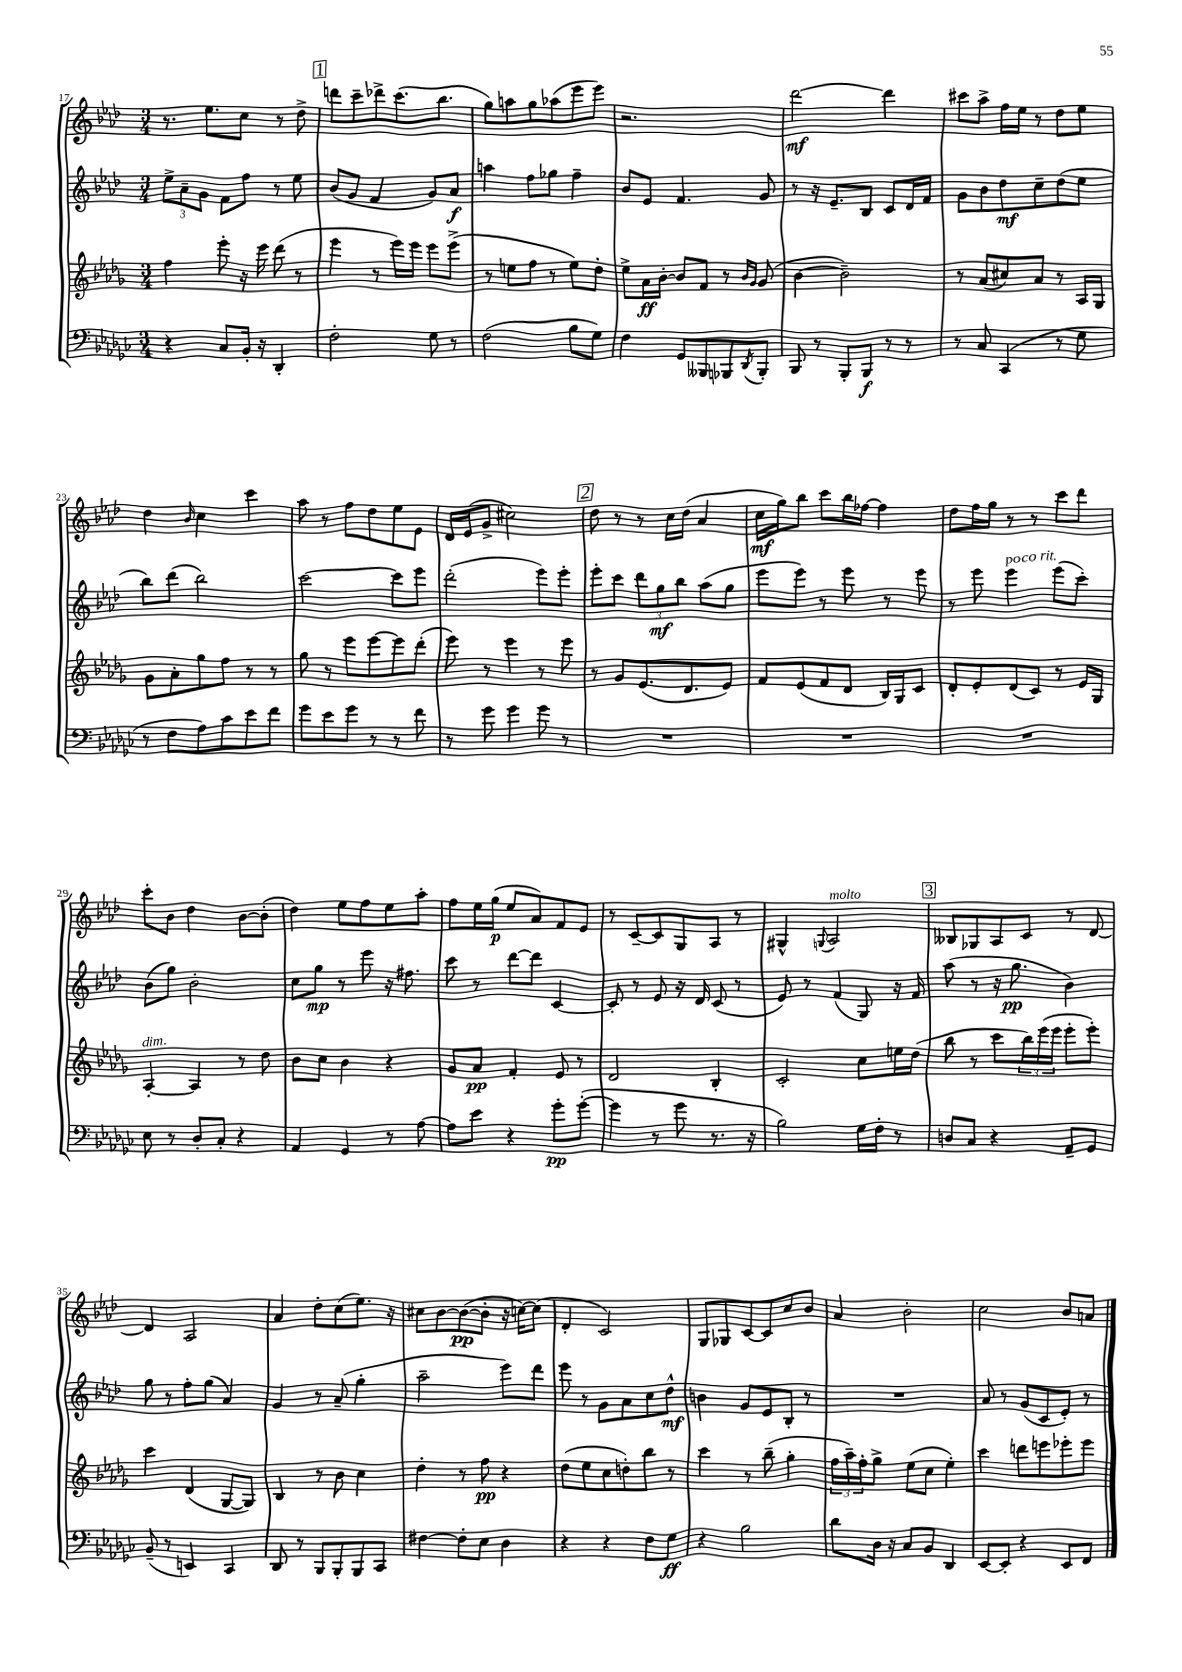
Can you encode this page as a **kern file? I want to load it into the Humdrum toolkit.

**kern	**kern	**kern	**kern
*staff4	*staff3	*staff2	*staff1
*clefF4	*clefG2	*clefG2	*clefG2
*k[b-e-a-d-g-c-]	*k[b-e-a-d-g-]	*k[b-e-a-d-]	*k[b-e-a-d-]
*M3/4	*M3/4	*M3/4	*M3/4
4r	4ff\	12ee-^\L	8.r
.	.	12a-~\	.
.	.	12g\J	.
.	.	.	8.ee-\L
8C-/L	8eee-'\	8f\L	.
16BB-'/Jk	16r	8ff\J	8cc\J
16r	16eee-\	.	.
4DD-'/	(8ddd-\	8r	8r
.	8r	8ee-\	8dd-^\
=	=	=	=
2F'\	4eee-\	(8b-/L	8ddd\L
.	.	8g/J	8ccc~\
.	8r	4f/	8ddd-^\
.	16eee-\LL)	.	(8.ccc\
.	16eee-\JJ	.	.
8G-\	8eee-\L	8g/L)	.
.	.	.	8.bb-\J
8r	(8eee-^\J	8a-/J	.
=	=	=	=
(2F\	8r	4aa\	8gg\L)
.	8ee\L	.	8aa\
.	8ff\J	8ff\L	8gg\
.	8r	8gg-\J	(8aa-\
8B-\L	8ee\L)	4ff~\	8eee-\
8G-\J)	8dd-'\J	.	8eee-\J)
=	=	=	=
4F\	8ee-^\L	8b-/L	2.r
.	16a-\L	8e-/J	.
.	[16b-'\JJ	.	.
8GG-/L	8b-/]L	4.f/	.
8BBB--/	8f/J	.	.
8BBB-/	8r	.	.
.	16qqb-/LL	.	.
8qDD-/	16qqg-/JJ	.	.
8BBB-'/J	(8g-/	8g/	.
=	=	=	=
8BBB-/	[4b-\	8r	[2ddd-\
8r	.	16r	.
.	.	8.e-~/L	.
8BBB-'/L	2b-~\])	.	.
8BBB-/J	.	8B-/J	.
8r	.	8c/L	4ddd-\]
8r	.	16d-/L	.
.	.	16f/JJ	.
=	=	=	=
8r	8r	8g\L	8ccc#\L
8C-/	(8a-/L	8b-\	8aa-^\J
(4CC-/	8cc#/)	8dd-\	16ff\LL
.	.	.	16ee-\JJ
.	8a-/J	8cc~\	8r
8r	8r	(8dd-\	8dd-\L
8G-\	16A-/LL	8ee-\J	8ee-\J
.	16G-/JJ	.	.
=	=	=	=
8r	8g-\L	8bb-\L)	4dd-\
8F\L	8a-'\	(8ddd-\J	.
.	.	.	16qqb-/
8A-\)	8gg-\	2bb-\)	4cc\
8c-\	8ff\J	.	.
8e-\	8r	.	4ccc\
8f\J	8r	.	.
=	=	=	=
8g-\L	8gg-\	[2ccc\	8aa-\
8e-\	8r	.	8r
8g-\J	8eee-\L	.	8ff\L
8r	[8eee-\	.	8dd-\
8r	8eee-\]	8ccc\]L	8ee-\
8f\	(8ddd-'\J	8eee-\J	8e-\J
=	=	=	=
8r	8eee-\)	(2ddd-'\	16d-/LL
.	.	.	(16e-/J
8g-\	8r	.	8g^/J
4g-\	4eee-\	.	2cc#\)
8g-\	8r	8eee-\L)	.
8r	8eee-\	8eee-'\J	.
=	=	=	=
2.r	8r	8eee-'\L	8dd-\
.	8g-/L	8ccc\J	8r
.	(8.e-/	12ddd-\L	8r
.	.	12gg\	.
.	.	.	16cc\LL
.	.	12bb-\J	.
.	8.d-/	.	(16dd-\JJ
.	.	(8aa-\L	4a-/
.	8e-/J)	8gg\J	.
=	=	=	=
2.r	8f/L	8eee-\L	16cc\LL
.	.	.	16gg\J)
.	(8e-/	8eee-\J)	8bb-\J
.	8f/	8r	8ccc\L
.	8d-/J	8eee-\	16bb-\L
.	.	.	[16ff-\JJ
.	16B-/LL)	8r	4ff-\]
.	16G-/J	.	.
.	8c/J	8eee-\	.
=	=	=	=
2.r	8d-'/L	8r	8dd-\L
.	8e-'/	8eee-\	16ff\L
.	.	.	16gg\JJ
.	(8d-/	4eee-\	8r
.	8c/J)	.	8r
.	8r	(8eee-\L	8ccc\L
.	16e-/LL	8ccc'\J)	8ddd-\J
.	16G-/JJ	.	.
=	=	=	=
8E-\	[4A-'/	(8b-\L	8ccc'\L
8r	.	8gg\J)	8b-\J
8D-'/L	4A-/]	2b-'\	4dd-\
8C-'/J	.	.	.
4r	8r	.	[8b-\L
.	8dd-\	.	(8b-'\]J
=	=	=	=
4AA-/	8b-\L	8cc\L	4dd-\)
.	8cc\J	8gg\J	.
4GG-/	4b-\	8r	8ee-\L
.	.	8eee-\	8ff\
8r	4r	16r	8ee-\
.	.	8.ff#\	.
[8A-\	.	.	8aa-'\J
=	=	=	=
8A-\]L	8g-/L	8ccc\	8ff\L
8e-\J	8a-/J	8r	16ee-\L
.	.	.	(16gg\JJ
4r	4f'/	[8ddd-\L	8ee-/L
.	.	8ddd-\]J	8a-/)
8g-'\L	8e-/	[4c/	8f/
([8g-'\J	8r	.	8e-/J
=	=	=	=
4g-\]	2d-/	8c'/]	8r
.	.	8r	[8c~/L
8r	.	8e-/	8c/]
8g-\	.	16r	8G/
.	.	16d-/	.
8.r	4B-'/	(8c/	8A-/J
.	.	8r	8r
16r	.	.	.
=	=	=	=
2B-\)	2c'/	8e-/)	4G#^^/
.	.	8r	.
.	.	.	8qqG/
.	.	(4f/	2A-/
16G-\LL	8cc\L	8G/)	.
16F'\JJ	.	.	.
8r	16ee\L	16r	.
.	(16dd-\JJ	16f/	.
=	=	=	=
8D/L	8bb-\	(8aa-\	8B--/L
8C-/J	8r	8r	8G-/
4r	8ccc\L	16r	8A-/
.	.	8.gg\	.
.	24bb-\L)	.	8c/J
.	(24eee-\	.	.
.	24eee-\JJ	.	.
8AA-~/L	8eee-'\L	4b-\)	8r
8GG-/J	8eee-'\J)	.	[8d-/
=	=	=	=
(8BB-~/	4ccc\	8gg\	4d-/]
8r	.	8r	.
4EE/)	(4d-/	8ff'\L	2A-/
.	.	(8gg\J	.
4CC-/	[8G-/L	4a-/)	.
.	8G-/]J)	.	.
=	=	=	=
8DD-/	4B-/	4g/	4a-/
8r	.	.	.
8BBB-/L	8r	8r	8dd-'\L
8BBB-'/	8b-\	(8a-~/	(8cc\
8BBB-/	4cc\	4gg'\	8.ee-\J)
8CC-/J	.	.	.
.	.	.	16r
=	=	=	=
[4F#\	4dd-'\	2aa-~\	8cc#\L
.	.	.	[8b-\
8F#'\]L	8r	.	(8b-\_
8E-\J	8ff\	.	8b-'\]J
4D-\	4r	8eee-\L)	16r
.	.	.	[16cc\LK)
.	.	8ddd-\J	(8cc\]J
=	=	=	=
4r	(8dd-\L	8eee-\	4d-'/
.	8ee-\	8r	.
4r	8cc\	8g\L	2c/)
.	8dd'\)	8a-\	.
8F\L	8bb-\J	8cc\	.
8G-\J	8r	8dd-^^\J	.
=	=	=	=
4r	4ccc\	4b\	8G/L
.	.	.	8G-/
2B-\	8r	8g/L	[8c/
.	(8bb-~\	8e-/	8c/]
.	4gg-'\	8B-'/J	8cc/
.	.	8r	8b-/J
=	=	=	=
8d-\L	24ff\LL	2.r	4a-/
.	24aa-~\)	.	.
.	24ff'\J	.	.
16D-\Jk	8gg-^\J	.	.
16r	.	.	.
8C-/L	(8ee-\L	.	2b-'\
8BB-/J	8cc\J	.	.
4DD-/	4ee-'\)	.	.
=	=	=	=
[8EE-/L	4ccc\	8a-/	2cc\
8EE-'/]J	.	8r	.
4r	8ddd\L	(8g/L	.
.	8eee\	8c/	.
8EE-/L	8eee-'\	8e-'/J)	8b-/L
8FF/J	8eee-\J	8r	8a/J
==	==	==	==
*-	*-	*-	*-
